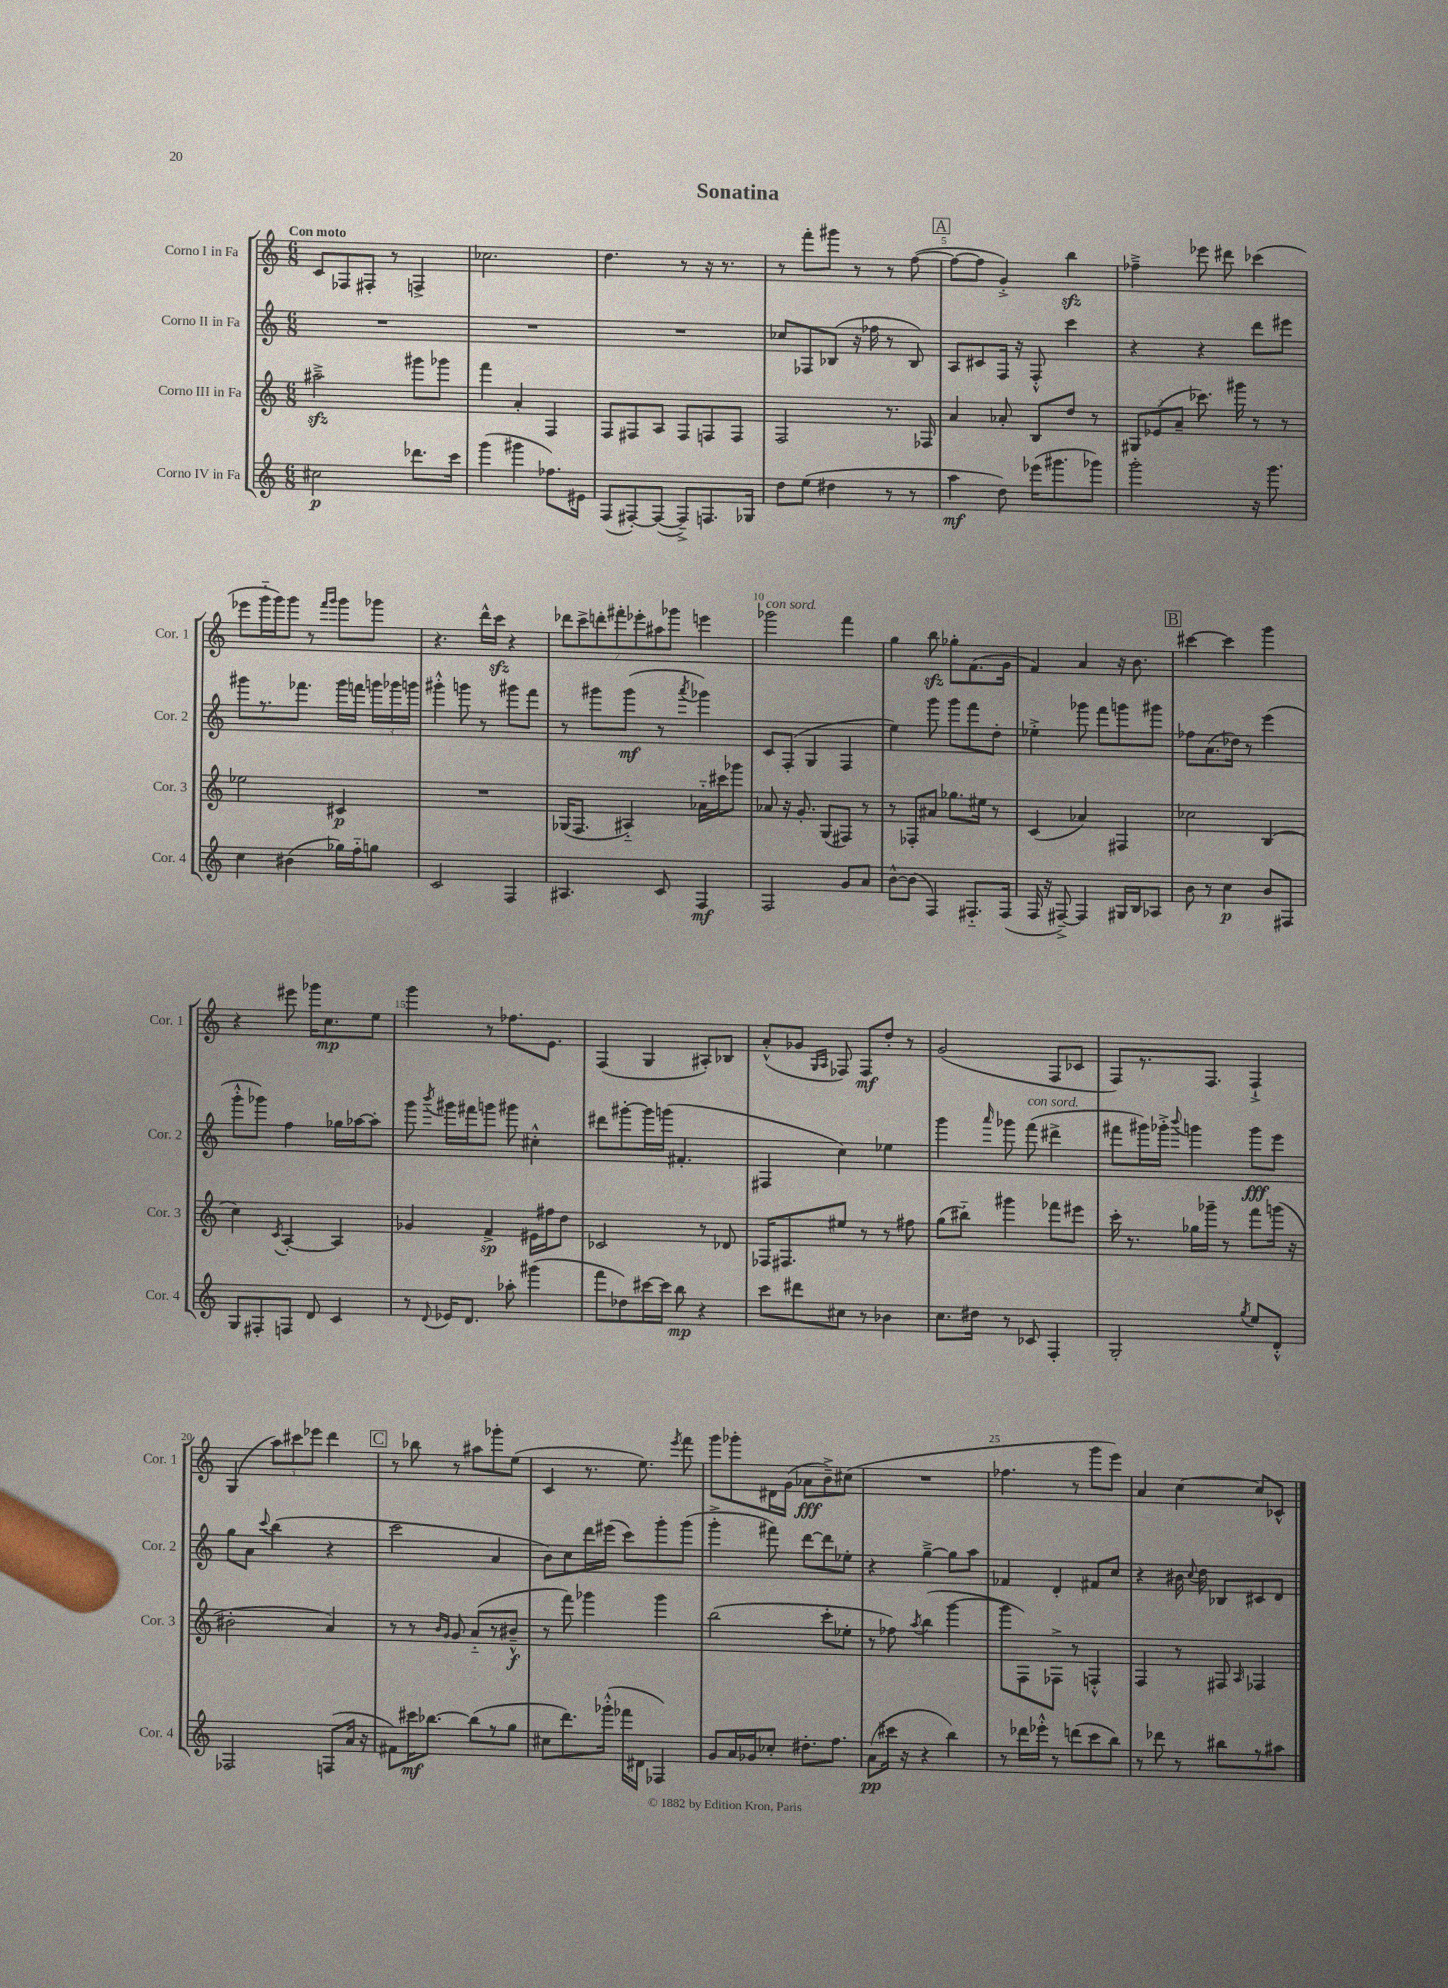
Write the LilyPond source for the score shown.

\header { title = "Sonatina" }
<<
\new StaffGroup <<
\new Staff = "s0" \with { instrumentName = "Corno I in Fa" shortInstrumentName = "Cor. 1" } {
    \clef treble \key c \major \numericTimeSignature \time 6/8 \tempo "Con moto"
    \autoBeamOff c'8[ fes8 fis8]-. r8 f4-> |
    ces''2. |
    d''4. r8 r16 r8. |
    r8 f'''8[-. gis'''8] r8 r8 f''8~( |
    \mark \markup { \box "A" } f''8[~ f''8] g'4-.->) b''4\sfz |
    fes''4---> ees'''8 dis'''8 ces'''4( |
    ees'''8[ g'''16-_ g'''16) g'''8] r8 \grace { f'''16[ g'''16] } g'''8[ ges'''8] |
    r4. d'''16[-^ c'''16]\sfz r4 |
    \tuplet 7/4 { des'''8[ c'''8-> d'''8-. fis'''8-. ees'''8-. ais''8 ges'''8] } e'''4 |
    ges'''2^\markup { \italic "con sord." } f'''4 |
    g''4 b''8\sfz ges''8[-. f'8.( g'16] |
    f'4) a'4 r16 b'8. |
    \mark \markup { \box "B" } cis'''4~ cis'''4 g'''4 |
    r4 eis'''8 ges'''16[ c''8.\mp e''8] |
    g'''4 r8 fes''8.[ e'8.] |
    f4( g4 ais8[-.) bes8] |
    a'8[-.-^( ges'8] \grace { g16[ a16] } fes8) fes8[\mf d''8]-. r8 |
    g'2( f8[ ces'8] |
    f8[) r8. f8.] f4-!-> |
    g4( \tuplet 3/2 { a''8[) cis'''8 ees'''8] } d'''4 |
    \mark \markup { \box "C" } r8 bes''8 r8 ais''8[ ges'''8-. e''8]( |
    c'4 r8. e''8.) \acciaccatura { e'''8 } f'''8 |
    g'''8[ ges'''8-. dis'16 g'16]( aes'8[\fff b'8--->) cis''8]( |
    R2. |
    fes''4. r8 g'''8[ e'''8]) |
    a'4 c''4~ c''8[ ces'8]-^ \bar "|." |
}
\new Staff = "s1" \with { instrumentName = "Corno II in Fa" shortInstrumentName = "Cor. 2" } {
    \clef treble \key c \major \numericTimeSignature \time 6/8
    \autoBeamOff R2. |
    R2. |
    R2. |
    ces''8[ fes8 bes8]( r16 fes''16 r8 bes8) |
    \mark \markup { \box "A" } a8[ cis'8 f16] r16 f8-.-^ c'''4 |
    r4 r4 d'''8[ eis'''8] |
    gis'''8[ r8. fes'''8.] gis'''16[ f'''16] \tuplet 3/2 { g'''16[ ges'''16 g'''16] } |
    gis'''4-.-^ g'''8 r8 gis'''8[ f'''8] |
    r8 gis'''8[ gis'''8]\mf( r8 \acciaccatura { a'''8 } ges'''4) |
    c'8[ f8]-.( g4 f4 |
    e''4) g'''8 g'''8[ f'''8 d''8]-. |
    ees''4-.-> ges'''8 f'''8[ g'''8 gis'''8] |
    \mark \markup { \box "B" } fes''8[ a'8.( des''16]) r8 e'''4( |
    g'''8[-.-^ ges'''8]) f''4 ges''16[ aes''16~ aes''8]-. |
    g'''8 \acciaccatura { b'''8 } gis'''16[ fis'''16 g'''8] gis'''8 cis''4-.-^ |
    dis'''8[ gis'''8~-. gis'''16 g'''16]( fis'4.-. |
    fis4 c''4) ees''4 |
    g'''4 \grace { a'''16 } ges'''8 f'''8^\markup { \italic "con sord." }( dis'''4-> |
    fis'''8[ gis'''16) ges'''16]-.-> \appoggiatura { b'''8 } g'''4 g'''8[\fff e'''8] |
    g''8[ a'8] \appoggiatura { c'''8 } b''4( r4 |
    \mark \markup { \box "C" } c'''2 a'4 |
    b'8[) c''8 d'''16 eis'''16]( c'''8[) g'''8-. g'''8]( |
    g'''4-.-> fis'''8) d'''8[~ d'''8 ees''8]-. |
    r4 g''4~---> g''8[ a''8] |
    fes'4 d'4-. fis'8[ c''8] |
    r4 bis'16 \appoggiatura { c''8 } d''16 bes8[ cis'8 d'8] \bar "|." |
}
\new Staff = "s2" \with { instrumentName = "Corno III in Fa" shortInstrumentName = "Cor. 3" } {
    \clef treble \key c \major \numericTimeSignature \time 6/8
    \autoBeamOff ais''2--->\sfz gis'''8[ ges'''8] |
    f'''4 a'4-. f4 |
    f8[ fis8 a8] fis8[ f8 f8] |
    f2 r8. fes16 |
    \mark \markup { \box "A" } a'4 aes'8-. b8[ d''8] r8 |
    \tuplet 3/2 { gis8[ ees'8( a'8]-- } ces'''8.) gis'''16 r8 r8 |
    ees''2 cis'4\p |
    R2. |
    ges16[( f8.] ais4-_) aes'16[-_ cis'''16 ges'''8] |
    aes'8 r16 g'8.-. g8[( fis8]) r8 |
    r8 fes8[-. ais'8] ges''8.[ eis''16] r8 |
    c'4( aes'4) fis4 |
    \mark \markup { \box "B" } ces''2 b4( |
    c''4) \acciaccatura { c'8 } a4~-. a4 |
    ges'4 f'4->\sp eis'16[ fis''16 d''8] |
    ces'2 r8 des'8 |
    fes16[ fis8. eis''8] r8 r8 fis''8 |
    g''8[( bis''8]-_) gis'''4 fes'''8[ eis'''8] |
    c'''16-. r8. ges''16[ ges'''16]-- r8 f'''8[ g'''16]( r16 |
    bis'2-. a'4) |
    \mark \markup { \box "C" } r8 r8 \grace { b'16[ g'16] } g'8 a'8[-_( r8 bis'8]---^\f |
    r8 f'''8) ges'''4 ges'''4 |
    b''2( c'''8[-. ees''8]-. |
    r8 fes''8) \acciaccatura { a''8 } b''4( g'''4~ |
    g'''8[ f8) fes8]-> r8 f4-.-^ |
    f4 r8 fis8 \grace { a16 } fes4 \bar "|." |
}
\new Staff = "s3" \with { instrumentName = "Corno IV in Fa" shortInstrumentName = "Cor. 4" } {
    \clef treble \key c \major \numericTimeSignature \time 6/8
    \autoBeamOff cis''2\p des'''8.[ c'''16] |
    g'''4( gis'''4 fes''8.[) eis'16] |
    f8[( fis8~-.) fis8]~( fis8[--->) f8. ges16] |
    d''8[ e''8]( dis''4 r8 r8 |
    \mark \markup { \box "A" } a''4\mf d''8) ees'''16[( gis'''8. ges'''8]) |
    g'''2-. r16 g'''8. |
    c''4 bis'4( ges''16[) f''16-_ g''8] |
    c'2 f4 |
    ais4. c'8 f4\mf |
    f2 g'8[ a'8] |
    b'8[~-^ b'8]( f4) fis8.[-_ fis16]( |
    f16 r16 fis8~--->) fis4 gis16[ b16 aes8] |
    \mark \markup { \box "B" } b'8 r8 c''4\p b'8[ fis8] |
    g8[ fis8-. f8] d'8 c'4 |
    r8 \appoggiatura { d'8 } ees'16[ d'8.] aes''8-. gis'''4( |
    f'''8[ des''8) cis'''16~ cis'''16] b''8\mp r4 |
    c'''8[ dis'''8 cis''8] r8 bes'4 |
    c''8.[ dis''16] r8 ces'8 f4-. |
    g2-. \acciaccatura { g''8 } e''8[ d'8]-.-^ |
    fes2 f8[( a'16] r16 |
    \mark \markup { \box "C" } fis'8[) cis'''16\mf bes''8.]~ bes''8[( r8 g''8] |
    cis''8[ d'''8.) ges'''16]-.-^( fes'''16[ dis'16] fes4) |
    g'8[ a'16 ges'16 ces''8]-. dis''8.[-. f''8.] |
    a'8[\pp( cis'''16] r16 r4 b''4) |
    r8 des'''16[ ees'''16]-.-^ r8 d'''8[( c'''8 b''8]) |
    r8 des'''8 r8 bis''8[ r8 ais''8] \bar "|." |
}
>>
>>
\layout { \context { \Score \override BarNumber.break-visibility = ##(#f #t #t) barNumberVisibility = #(every-nth-bar-number-visible 5) } }
